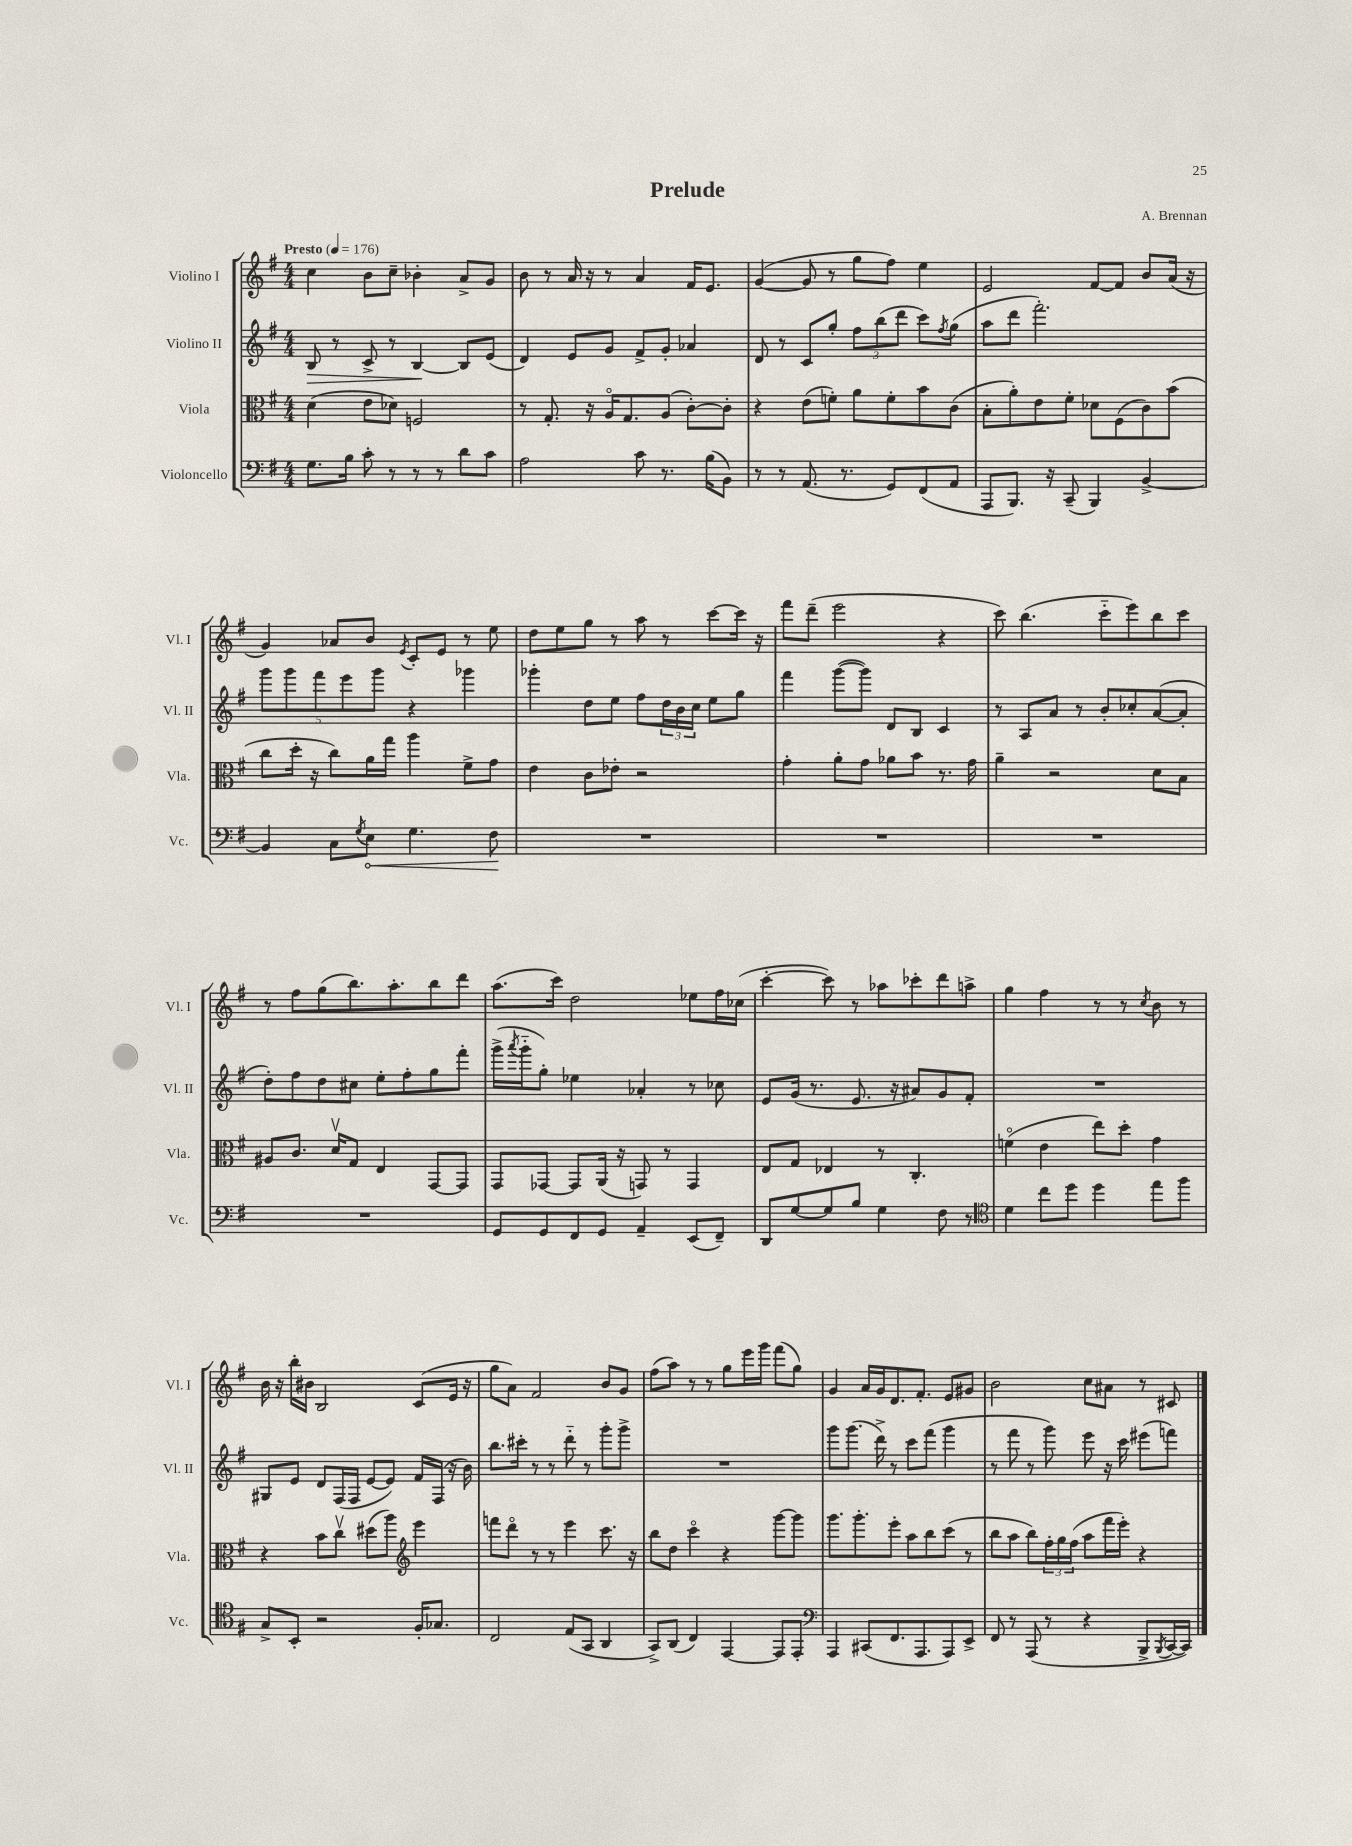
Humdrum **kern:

**kern	**kern	**kern	**kern
*staff4	*staff3	*staff2	*staff1
*clefF4	*clefC3	*clefG2	*clefG2
*k[f#]	*k[f#]	*k[f#]	*k[f#]
*M4/4	*M4/4	*M4/4	*M4/4
*MM176	*MM176	*MM176	*MM176
8.G\L	(4d\	8B/	4cc\
.	.	8r	.
16B\Jk	.	.	.
8c'\	8e\L	8c^/	8b\L
8r	8d-\J)	8r	8cc~\J
8r	2F/	[4B/	4b-'\
8r	.	.	.
8d\L	.	8B/]L	8a^/L
8c\J	.	(8e/J	8g/J
=	=	=	=
2A\	8r	4d/)	8b\
.	8.G'/	.	8r
.	.	8e/L	16a/
.	16r	.	16r
.	16Ao/LK	8g/J	8r
.	8.G/	.	.
8c\	.	8f#^/L	4a/
8.r	(8A/J	8g'/J	.
.	[8c'\L)	4a-/	16f#/LK
(16B\LK	.	.	8.e/J
8BB\J)	8c'\]J	.	.
=	=	=	=
8r	4r	8d/	([4g/
8r	.	8r	.
(8.AA/	(8e\L	8c/L	8g/]
.	8f'\J)	8gg'/J	8r
8.r	.	.	.
.	8a\L	12ff#\L	8gg\L
.	.	(12bb\	.
8GG/L)	8f'\	.	8ff#\J)
.	.	12ddd\J	.
(8FF#/	8b\	8ccc\L)	4ee\
.	.	8qff#/	.
8AA/J	(8c\J	(8gg\J	.
=	=	=	=
8AAA/L	8B'\L	8aa\L	2e/
8.BBB/J)	8a'\)	8ddd\J	.
.	8e\	2.fff#'\)	.
16r	.	.	.
(8CC~/	8f#'\J	.	.
4BBB/)	8d-\L	.	[8f#/L
.	(8F#\	.	8f#/]J
[4BB^/	8c\)	.	8b/L
.	(8b\J	.	(16a/Jk
.	.	.	16r
=	=	=	=
4BB/]	8cc\L	10ggg\L	4g/)
.	.	10ggg\	.
.	16dd'\Jk	.	.
.	16r	.	.
.	.	10fff#\	.
8C\L	8cc\L)	.	8a-/L
.	.	10eee\	.
8qG/	.	.	.
8E\J	16a\L	.	8b/J
.	.	10ggg\J	.
.	16gg\JJ	.	.
.	.	.	8qe/
4.G\	4aa\	4r	8c'/L
.	.	.	8e/J
.	8f#^\L	4ggg-\	8r
8F#\	8g\J	.	8ee\
=	=	=	=
1r	4e\	4ggg-'\	8dd\L
.	.	.	8ee\
.	8c\L	8dd\L	8gg\J
.	8e-'\J	8ee\J	8r
.	2r	8ff#\L	8aa\
.	.	24dd\L	8r
.	.	24b\	.
.	.	24cc\JJ	.
.	.	8ee\L	[8ccc\L
.	.	8gg\J	16ccc\]Jk
.	.	.	16r
=	=	=	=
1r	4g'\	4fff#\	8fff#\L
.	.	.	(8ddd~\J
.	8a'\L	([8ggg\L	2eee\
.	8g\J	8ggg\]J)	.
.	8a-\L	8d/L	.
.	8b\J	8B/J	.
.	8.r	4c/	4r
.	16g\	.	.
=	=	=	=
1r	4a~\	8r	8ccc\)
.	.	8A/L	(4.bb\
.	2r	8a/J	.
.	.	8r	.
.	.	8b'/L	8ccc'~\L
.	.	8cc-'/	8eee\)
.	8d\L	([8a/	8bb\
.	8B\J	8a'/]J	8ccc\J
=	=	=	=
1r	8A#/L	8dd'\L)	8r
.	8.c/J	8ff#\	8ff#\L
.	.	8dd\	(8gg\
.	16dv/LK	.	.
.	8G/J	8cc#\J	8.bb\)
.	4E/	8ee'\L	.
.	.	.	8.aa'\
.	.	8ff#'\	.
.	[8GG/L	8gg\	8bb\
.	8GG/]J	8fff#'\J	8ddd\J
=	=	=	=
8GG/L	8GG/L	(16ggg^\LL	(8.aa\L
.	.	8qaaa/	.
.	.	16ggg'~\J	.
8GG/	[8GG-/J	8gg'\J)	.
.	.	.	16ccc\Jk)
8FF#/	8GG-/]L	4ee-\	2dd\
8GG/J	(16AA/Jk	.	.
.	16r	.	.
4AA~/	8GG/)	4a-'/	.
.	8r	.	.
(8EE/L	4GG/	8r	8ee-\L
8FF#~/J)	.	8cc-\	16ff#\L
.	.	.	(16cc-\JJ
=	=	=	=
8DD/L	8E/L	8e/L	[4ccc'\
[8G/	8G/J	(16g/Jk	.
.	.	8.r	.
8G/]	4E-/	.	8ccc\])
8B/J	.	8.e/	8r
4G\	8r	.	8aa-\L
.	.	16r	.
.	4.C'/	8a#/L)	8ccc-'\
8F#\	.	8g/	8ddd\
8r	.	8f#'/J	8aa^\J
=	=	=	=
*clefC4	*	*	*
4d\	(4fo\	1r	4gg\
8cc\L	4e\	.	4ff#\
8dd\J	.	.	.
4dd\	8ee\L)	.	8r
.	8dd'\J	.	8r
.	.	.	8qcc/
8ee\L	4g\	.	8b\
8ff#\J	.	.	8r
=	=	=	=
8G^/L	4r	8G#/L	16b\
.	.	.	16r
8BB'/J	.	8e/J	16bb'\LL
.	.	.	16b#\JJ
2r	8b\L	8d/L	2B/
.	8ccv\J	(16F#/L	.
.	.	16F#/JJ	.
.	(8dd#\L	[8e/L	.
.	8aa\J)	8e/]J)	.
*	*clefG2	*	*
16F#'/LK	4eee\	16f#/LL	(8c/L
8.G-/J	.	(16F#/JJ	.
.	.	16r	16e/Jk
.	.	16b\)	16r
=	=	=	=
2C/	8fff\L	8.bb\L	8gg\L
.	8dddo\J	.	8a\J)
.	.	16ccc#'\Jk	.
.	8r	8r	2f#/
.	8r	8r	.
(8E/L	4eee\	8ddd'~\	.
8GG/J	.	8r	.
4AA/	8.ccc\	8ggg'\L	8b/L
.	.	8ggg^\J	8g/J
.	16r	.	.
=	=	=	=
8GG^/L)	8bb\L	1r	(8ff#\L
(8AA/J	8dd\J	.	8aa\J)
4C/)	4ccco\	.	8r
.	.	.	8r
[4EE/	4r	.	8gg\L
.	.	.	16eee\L
.	.	.	16ggg\JJ
8EE/]L	[8ggg\L	.	(8fff#\L
8EE'/J	8ggg\]J	.	8gg\J)
=	=	=	=
*clefF4	*	*	*
4AAA/	8.ggg\L	8ggg\L	4g/
.	.	(8.ggg\J	.
.	8.ggg'\	.	.
(8CC#/L	.	.	16a/LL
.	.	16ddd^\)	16g/J
8.FF#/	8eee'\J	8r	8.d/
.	8aa\L	8ccc\L	.
8.AAA/	.	.	8.f#'/J
.	8bb\	(8fff#\J	.
8AAA/)	(8ccc\J	4ggg\	8e/L
8EE^/J	8r	.	8g#/J
=	=	=	=
8FF#/	8bb\L	8r	2b\
8r	8aa\J	8fff#\	.
(8AAA/	8bb\L)	8r	.
8r	24ff#'\L	8ggg\)	.
.	24gg\	.	.
.	(24ff#\JJ	.	.
4r	8aa\L	8eee\	8cc\L
.	16fff#\L	16r	8a#\J
.	16eee'\JJ)	16ccc\	.
8BBB^/L	4r	(8eee#\L	8r
8qBBB/	.	.	.
[16CC/L	.	8fff\J)	8c#/
16CC/]JJ)	.	.	.
==	==	==	==
*-	*-	*-	*-
